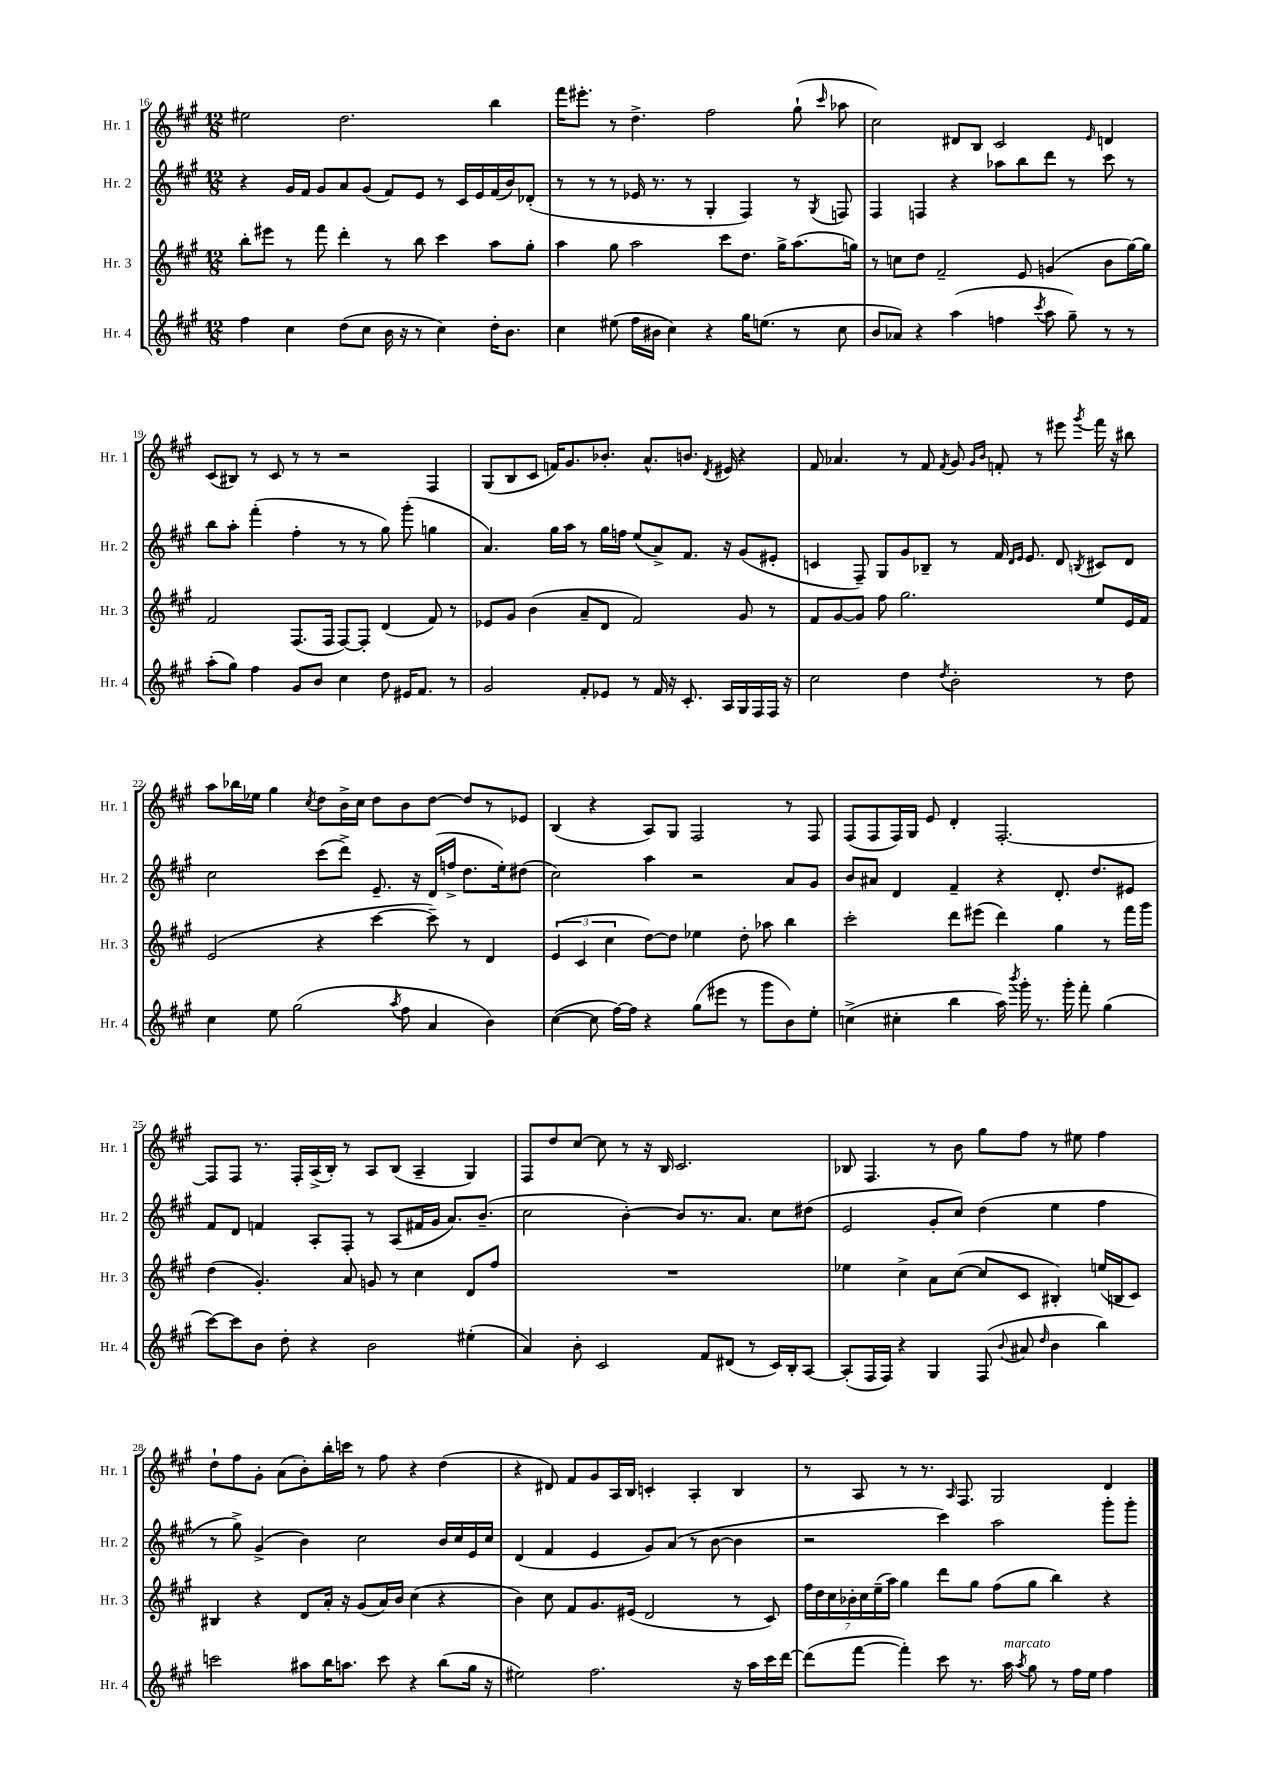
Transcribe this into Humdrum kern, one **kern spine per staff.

**kern	**kern	**kern	**kern
*staff4	*staff3	*staff2	*staff1
*clefG2	*clefG2	*clefG2	*clefG2
*k[f#c#g#]	*k[f#c#g#]	*k[f#c#g#]	*k[f#c#g#]
*M12/8	*M12/8	*M12/8	*M12/8
4ff#	8bb'	4r	2ee#
.	8eee#	.	.
4cc#	8r	16g#	.
.	.	16f#	.
.	8fff#	8g#	.
(8dd	4ddd'	8a	2.dd
8cc#	.	(8g#	.
16b	8r	8f#)	.
16r	.	.	.
8r	8bb	8e	.
4cc#)	4ccc#	8r	.
.	.	16c#	.
.	.	16e	.
16dd'	8aa	(16f#	4bb
8.b	.	16b)	.
.	8gg#'	(8d-'	.
=	=	=	=
4cc#	4aa	8r	16fff#
.	.	.	8.eee#'
.	.	8r	.
(8ee#	8gg#	8r	8r
16ff#	2aa	16e-	4.dd^
16b#	.	8.r	.
4cc#)	.	.	.
.	.	8r	.
4r	.	4G#'	2ff#
.	8ccc#	.	.
16gg#	8.dd	4F#)	.
(8.ee	.	.	.
.	16gg#^	.	.
8r	(8.aa	8r	(8gg#`
.	.	8qG#	16qqccc#
8cc#	.	8F	8aa-
.	16gg)	.	.
=	=	=	=
8b	8r	4F#	2cc#)
8a-)	8cc	.	.
4r	8dd	4F	.
.	2f#~	.	.
(4aa	.	4r	8d#
.	.	.	8B
4ff	.	8aa-	2c#
.	8e	8bb	.
8qccc#	.	.	.
8aa	(4g	8ddd	.
8gg#~)	.	8r	.
.	.	.	16qqe
8r	8b	8ccc#	4d
8r	[16gg#)	8r	.
.	16gg#]	.	.
=	=	=	=
(8aa'	2f#	8bb	(8c#
8gg#)	.	8aa'	8B#)
4ff#	.	(4fff#'	8r
.	.	.	8c#
8g#	(8.F#	4ff#'	8r
8b	.	.	8r
.	16F#	.	.
4cc#	[8F#)	8r	2r
.	8F#']	8r	.
8dd	(4d	8gg#)	.
16e#	.	(8ggg#'	.
8.f#	.	.	.
.	8f#)	4gg	4F#
8r	8r	.	.
=	=	=	=
2g#	8e-	4.a)	(8G#
.	8g#	.	8B
.	(4b	.	8c#
.	.	16gg#	16f)
.	.	16aa	8.g#
8f#'	8a~	8r	.
8e-	8d	16gg#	8.b-'
.	.	16ff	.
8r	2f#)	(8ee	.
.	.	.	8.a^^
16f#	.	8a^)	.
16r	.	.	.
8.c#'	.	8.f#	8.b
.	.	.	8qd
16A	.	16r	16e#
16G#	8g#	(8g#	4r
16F#	.	.	.
16F#	8r	8e#'	.
16r	.	.	.
=	=	=	=
2cc#	8f#	4c	8f#
.	[8g#	.	4.a-
.	8g#]	8F#~)	.
.	8ff#	8G#	.
4dd	2.gg#	8g#	8r
.	.	8B-~	8f#
8qdd	.	.	8qf#
2b'	.	8r	8g#
.	.	.	16qqg#
.	.	.	16qqb
.	.	16f#	8f'
.	.	16qqd	.
.	.	16qqe	.
.	.	8.e	.
.	.	.	8r
.	.	8d	8eee#
.	.	8qB	8qggg#
8r	8ee	8c#	16fff#
.	.	.	16r
8dd	16e	8d	8bb#
.	16f#	.	.
=	=	=	=
4cc#	(2e	2cc#	8aa
.	.	.	16bb-
.	.	.	16ee-
8ee	.	.	4gg#
(2gg#	.	.	.
.	.	.	8qcc#
.	4r	(8ccc#	8dd
.	.	8ddd^)	16b^
.	.	.	16cc#
.	[4ccc#	8.e~	8dd
8qaa	.	.	.
8ff#	.	.	8b
.	.	16r	.
4a	8ccc#~])	(16d	[8dd
.	.	16ff^	.
.	8r	8.dd	8dd]
4b)	4d	.	8r
.	.	16ee')	.
.	.	(8dd#	8e-
=	=	=	=
([4cc#	(6e	2cc#)	(4B
.	6c#	.	.
8cc#]	.	.	4r
.	6cc#	.	.
[16ff#)	.	.	.
16ff#]	.	.	.
4r	[8dd)	4aa	8A)
.	8dd]	.	8G#
(8gg#	4ee-	2r	2F#
8eee#	.	.	.
8r	8dd'	.	.
8ggg#	8aa-	.	.
8b)	4bb	8a	8r
8ee'	.	8g#	8F#
=	=	=	=
(4cc^	2ccc#'	8b	(8F#
.	.	8a#	8F#
4cc#'	.	4d	16F#)
.	.	.	16G#
.	.	.	8e
4bb	8ddd	4f#~	4d'
.	(8eee#	.	.
16aa)	4ddd)	4r	[2.F#'
8qbbb	.	.	.
16ggg#'	.	.	.
8.r	.	.	.
.	4gg#	8.d'	.
16ggg#'	.	.	.
8fff#'	.	.	.
.	.	8.dd	.
(4gg#	8r	.	.
.	16fff#	8e#	.
.	16ggg#	.	.
=	=	=	=
[8ccc#)	(4dd	8f#	8F#]
8ccc#]	.	8d	8F#
8b	4.g#')	4f	8.r
8dd'	.	.	.
.	.	.	16F#'
4r	.	8A'	(16A^
.	.	.	16B')
.	8a	8F#'	8r
2b	8g	8r	8A
.	8r	(8A	(8B
.	4cc#	16f#	4A~
.	.	16g#	.
.	.	8.a)	.
(4ee#'	8d	.	4G#)
.	.	(8.b~	.
.	8ff#	.	.
=	=	=	=
4a)	1.r	2cc#	8F#
.	.	.	8dd
8b'	.	.	[8cc#
2c#	.	.	8cc#]
.	.	[4b')	8r
.	.	.	16r
.	.	.	16B
.	.	8b]	2.c#
8f#	.	8.r	.
(8d#	.	.	.
.	.	8.a	.
8r	.	.	.
16c#)	.	8cc#	.
16B'	.	.	.
[8A	.	(8dd#	.
=	=	=	=
(8A']	4ee-	2e	8B-
16F#	.	.	4.F#
16F#)	.	.	.
4r	4cc#^	.	.
4G#	8a	8g#'	8r
.	([8cc#	8cc#)	8b
(8F#	8cc#]	(4dd	8gg#
8qqb	.	.	.
8a#	8c#	.	8ff#
16qqdd	.	.	.
4b	4B#')	4ee	8r
.	.	.	8ee#
4bb)	(16ee	4ff#	4ff#
.	16B	.	.
.	8c#)	.	.
=	=	=	=
2ccc	4B#	8r	8dd`
.	.	8gg#^)	8ff#
.	4r	(4g#^	8g#'
.	.	.	(8a
8aa#	8d	4b)	8b')
16bb	16a'	.	16bb'
8.aa	16r	.	16ccc
.	(8g#	2cc#	8r
8ccc	16a)	.	8ff#
.	16b	.	.
4r	(4cc#	.	4r
(8bb	4r	16b	(4dd
.	.	16cc#	.
16gg#	.	16e	.
16r	.	16cc#	.
=	=	=	=
2ee#)	4b)	(4d	4r
.	8cc#	4f#	8d#)
.	8f#	.	8f#
2.ff#	8.g#	4e	8g#
.	.	.	16A
.	(16e#	.	16B
.	2d	8g#)	4c'
.	.	(8a	.
.	.	8r	4A'
.	.	[8b	.
16r	8r	4b]	4B
16aa	.	.	.
16ccc#	8c#)	.	.
[16ddd	.	.	.
=	=	=	=
(8ddd]	28ff#	2r	8r
.	28dd	.	.
.	28cc#	.	.
.	28b-'	.	.
[8fff#	.	.	8A
.	28cc#	.	.
.	(28ee~	.	.
.	28aa)	.	.
4fff#'])	4gg#	.	8r
.	.	.	8.r
8ccc#	8ddd	4ccc#)	.
.	.	.	16qqA
.	.	.	8.F#
8.r	8gg#	.	.
.	(8ff#	2aa	2G#
16aa	.	.	.
8qaa	.	.	.
8gg#	8gg#	.	.
8r	4bb)	.	.
16ff#	.	.	.
16ee	.	.	.
4ff#	4r	8ggg#'	4d
.	.	8ggg#'	.
==	==	==	==
*-	*-	*-	*-
